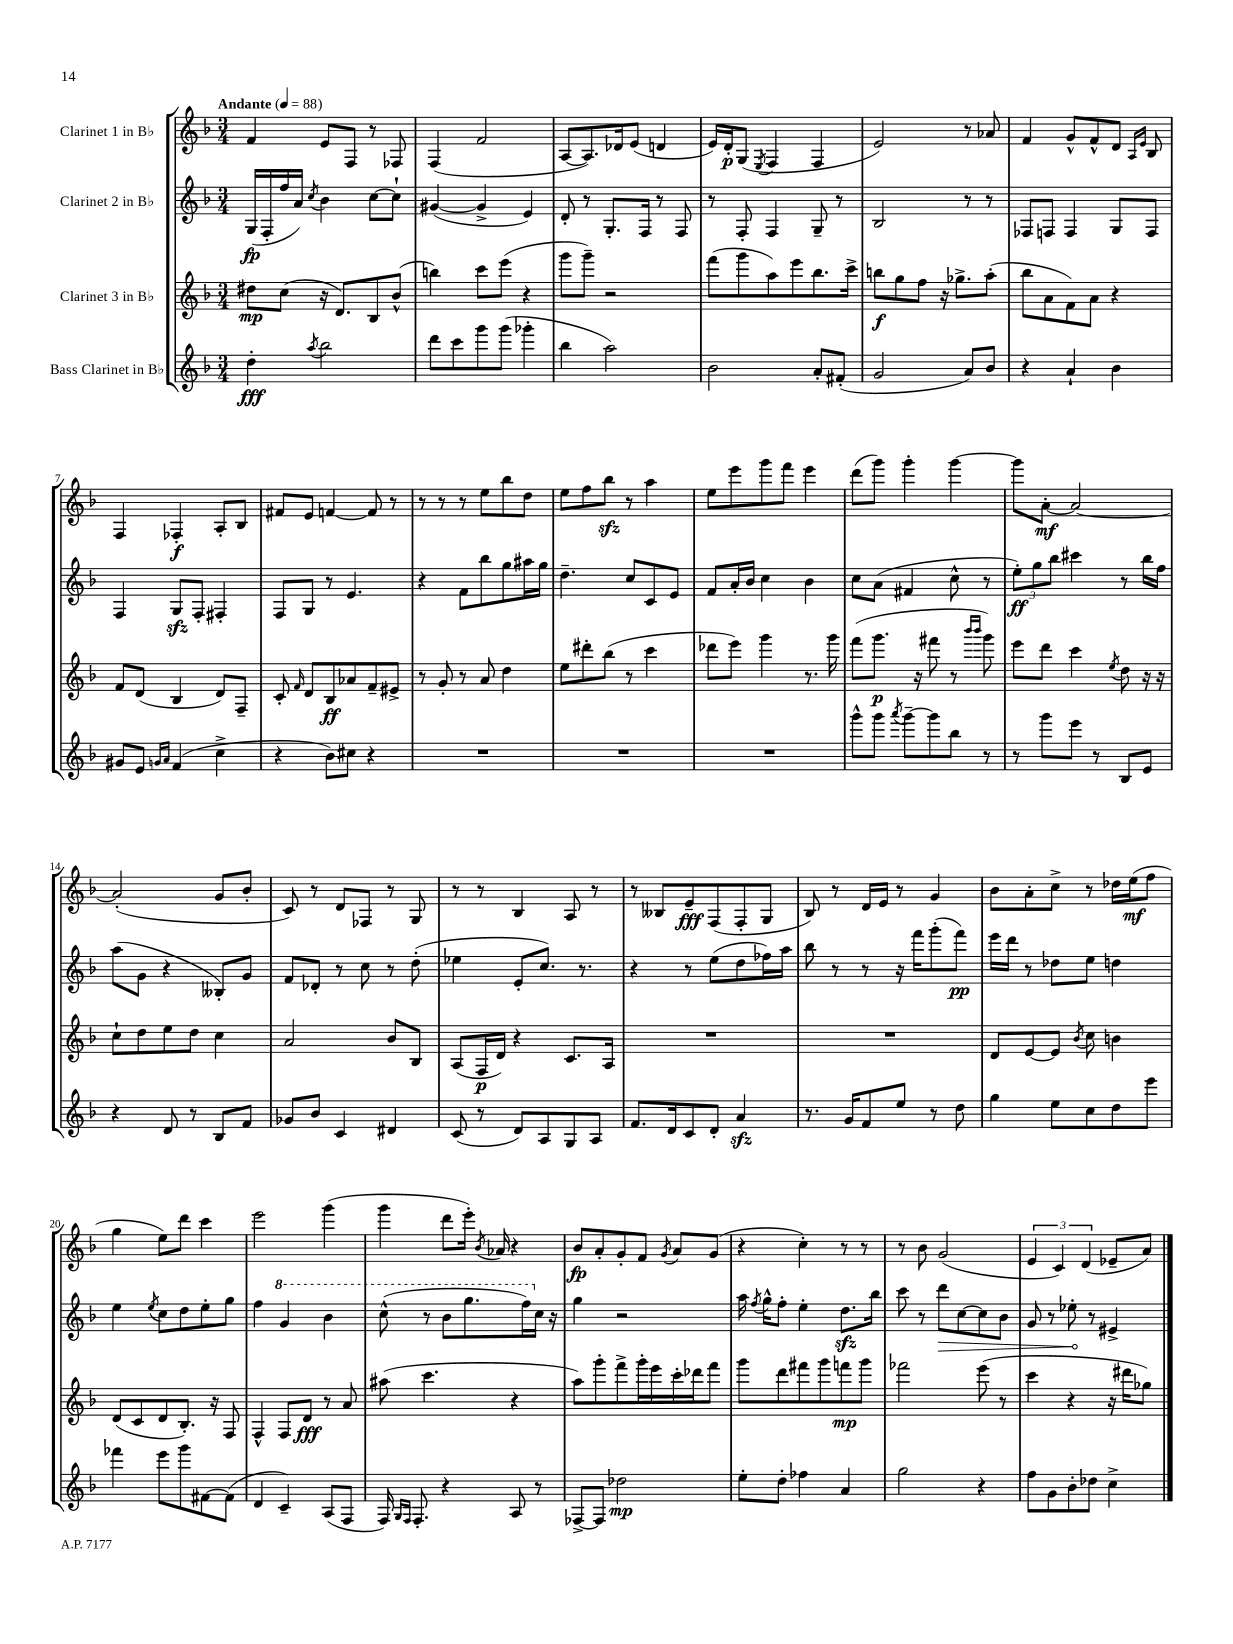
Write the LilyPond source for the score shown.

<<
\new StaffGroup <<
\new Staff = "s0" \with { instrumentName = "Clarinet 1 in Bb" } {
    \clef treble \key f \major \numericTimeSignature \time 3/4 \tempo "Andante" 4 = 88
    \autoBeamOff f'4 e'8[ f8] r8 fes8 |
    f4( f'2 |
    a8[~ a8.) des'16 e'8]( d'4 |
    e'16[) d'16-.\p g8]( \acciaccatura { e8 } f4 f4 |
    e'2) r8 aes'8 |
    f'4 g'8[-^ f'8-^ d'8] \grace { a16[ e'16] } bes8 |
    f4 fes4-.\f a8[-. bes8] |
    fis'8[ e'8] f'4~ f'8 r8 |
    r8 r8 r8 e''8[ bes''8 d''8] |
    e''8[ f''8 bes''8]\sfz r8 a''4 |
    e''8[ e'''8 g'''8 f'''8] e'''4 |
    d'''8[( g'''8]) g'''4-. g'''4~ |
    g'''8[ a'8]~-.\mf a'2~ |
    a'2-.( g'8[ bes'8]-. |
    c'8) r8 d'8[ fes8] r8 g8 |
    r8 r8 bes4 a8 r8 |
    r8 beses8[ e'8--\fff f8( f8-. g8] |
    bes8) r8 d'16[ e'16] r8 g'4 |
    bes'8[ a'8-. c''8]-> r8 des''16[ e''16\mf( f''8] |
    g''4 e''8[) d'''8] c'''4 |
    e'''2 g'''4( |
    g'''4 d'''8[ e'''16]-.) \acciaccatura { bes'8 } aes'16 r4 |
    bes'8[\fp a'8-. g'8-. f'8] \acciaccatura { g'8 } a'8[ g'8]( |
    r4 c''4-.) r8 r8 |
    r8 bes'8 g'2( |
    \tuplet 3/2 { e'4 c'4) d'4( } ees'8[-- a'8]) \bar "|." |
}
\new Staff = "s1" \with { instrumentName = "Clarinet 2 in Bb" } {
    \clef treble \key f \major \numericTimeSignature \time 3/4
    \autoBeamOff g16[\fp( f16-. f''16 a'16]) \acciaccatura { c''8 } bes'4 c''8[~ c''8]-! |
    gis'4~( gis'4-> e'4) |
    d'8-. r8 g8.[-. f16] r8 f8 |
    r8 f8-. f4 g8-- r8 |
    bes2 r8 r8 |
    fes8[ f8] f4 g8[ f8] |
    f4 g8[\sfz f8]-. fis4-. |
    f8[ g8] r8 e'4. |
    r4 f'8[ bes''8 g''8 ais''16 g''16] |
    d''4.-- c''8[ c'8 e'8] |
    f'8[ a'16-. bes'16] c''4 bes'4 |
    c''8[ a'8]( fis'4 c''8-^ r8 |
    \tuplet 3/2 { e''8[-.\ff) g''8 bes''8] } cis'''4 r8 bes''16[ f''16] |
    a''8[( g'8] r4 beses8[-.) g'8] |
    f'8[ des'8]-. r8 c''8 r8 d''8-.( |
    ees''4 e'8[-. c''8.]) r8. |
    r4 r8 e''8[( d''8 fes''16) a''16] |
    bes''8 r8 r8 r16 f'''16[ g'''8-.( f'''8]\pp) |
    e'''16[ d'''16] r8 des''8[ e''8] d''4 |
    e''4 \acciaccatura { e''8 } c''8[ d''8 e''8-. g''8] |
    f''4 \ottava #1 g''4 bes''4 |
    c'''8-^( r8 bes''8[ g'''8. f'''16) \ottava #0 c''16] r16 |
    g''4 r2 |
    a''16 \acciaccatura { f''8 } g''16[-^ f''8]-. e''4-. d''8.[\sfz bes''16] |
    c'''8 r8 \once \override Hairpin.circled-tip = ##t d'''8[\> c''8~ c''8 bes'8] |
    g'8 r8 ees''8-.\! r8 eis'4-> \bar "|." |
}
\new Staff = "s2" \with { instrumentName = "Clarinet 3 in Bb" } {
    \clef treble \key f \major \numericTimeSignature \time 3/4
    \autoBeamOff dis''8[\mp c''8]( r16 d'8.[) bes8 bes'8]-^( |
    b''4) c'''8[ e'''8]( r4 |
    g'''8[ g'''8]--) r2 |
    f'''8[( g'''8 a''8) e'''8 bes''8. c'''16]-> |
    b''8[\f g''8 f''8] r16 ges''8.[-> a''8]-.( |
    bes''8[ a'8 f'8) a'8] r4 |
    f'8[ d'8]( bes4 d'8[) f8]-- |
    c'8-. \grace { f'16 } d'8[ bes8\ff aes'8 f'8-- eis'8]-> |
    r8 g'8-. r8 a'8 d''4 |
    e''8[ dis'''8-. bes''8]( r8 c'''4 |
    des'''8[ e'''8]) g'''4 r8. g'''16 |
    f'''8[( g'''8.]\p r16 fis'''8 r8 \grace { bes'''16[ bes'''16] } g'''8) |
    e'''8[ d'''8] c'''4 \acciaccatura { e''8 } d''8 r16 r16 |
    c''8[-! d''8 e''8 d''8] c''4 |
    a'2 bes'8[ bes8] |
    a8[( f16\p d'16]) r4 c'8.[ a16] |
    R2. |
    R2. |
    d'8[ e'8~ e'8] \acciaccatura { bes'8 } c''8 b'4 |
    d'8[( c'8 d'8 bes8.]-.) r16 f8 |
    f4-^ f8[ d'8]\fff r8 a'8 |
    ais''8( c'''4. r4 |
    a''8[) g'''8-. f'''8-> g'''16-. e'''16 c'''16-. des'''16 f'''8] |
    g'''8[ d'''8 fis'''8 g'''8 f'''8\mp g'''8] |
    fes'''2 e'''8( r8 |
    c'''4 r4 r16 dis'''16[ ges''8]) \bar "|." |
}
\new Staff = "s3" \with { instrumentName = "Bass Clarinet in Bb" } {
    \clef treble \key f \major \numericTimeSignature \time 3/4
    \autoBeamOff d''4-.\fff \acciaccatura { a''8 } bes''2 |
    d'''8[ c'''8 g'''8 g'''8]( ges'''4-. |
    bes''4 a''2) |
    bes'2 a'8[-. fis'8]-.( |
    g'2 a'8[) bes'8] |
    r4 a'4-! bes'4 |
    gis'8[ e'8] \grace { g'16[ a'16] } f'4( c''4-> |
    r4 bes'8[) cis''8] r4 |
    R2. |
    R2. |
    R2. |
    g'''8[-^ g'''8] \acciaccatura { a'''8 } g'''8[~-- g'''8 bes''8] r8 |
    r8 g'''8[ e'''8] r8 bes8[ e'8] |
    r4 d'8 r8 bes8[ f'8] |
    ges'8[ bes'8] c'4 dis'4 |
    c'8( r8 d'8[) a8 g8 a8] |
    f'8.[ d'16 c'8 d'8]-. a'4\sfz |
    r8. g'16[ f'8 e''8] r8 d''8 |
    g''4 e''8[ c''8 d''8 e'''8] |
    fes'''4 e'''8[ g'''8 fis'8~ fis'8]( |
    d'4 c'4--) a8[( f8] |
    f16) \grace { g16[ f16] } f8.-. r4 a8 r8 |
    fes8[~-> fes8] des''2\mp |
    e''8[-. d''8]-. fes''4 a'4 |
    g''2 r4 |
    f''8[ g'8 bes'8-. des''8] c''4-> \bar "|." |
}
>>
>>
